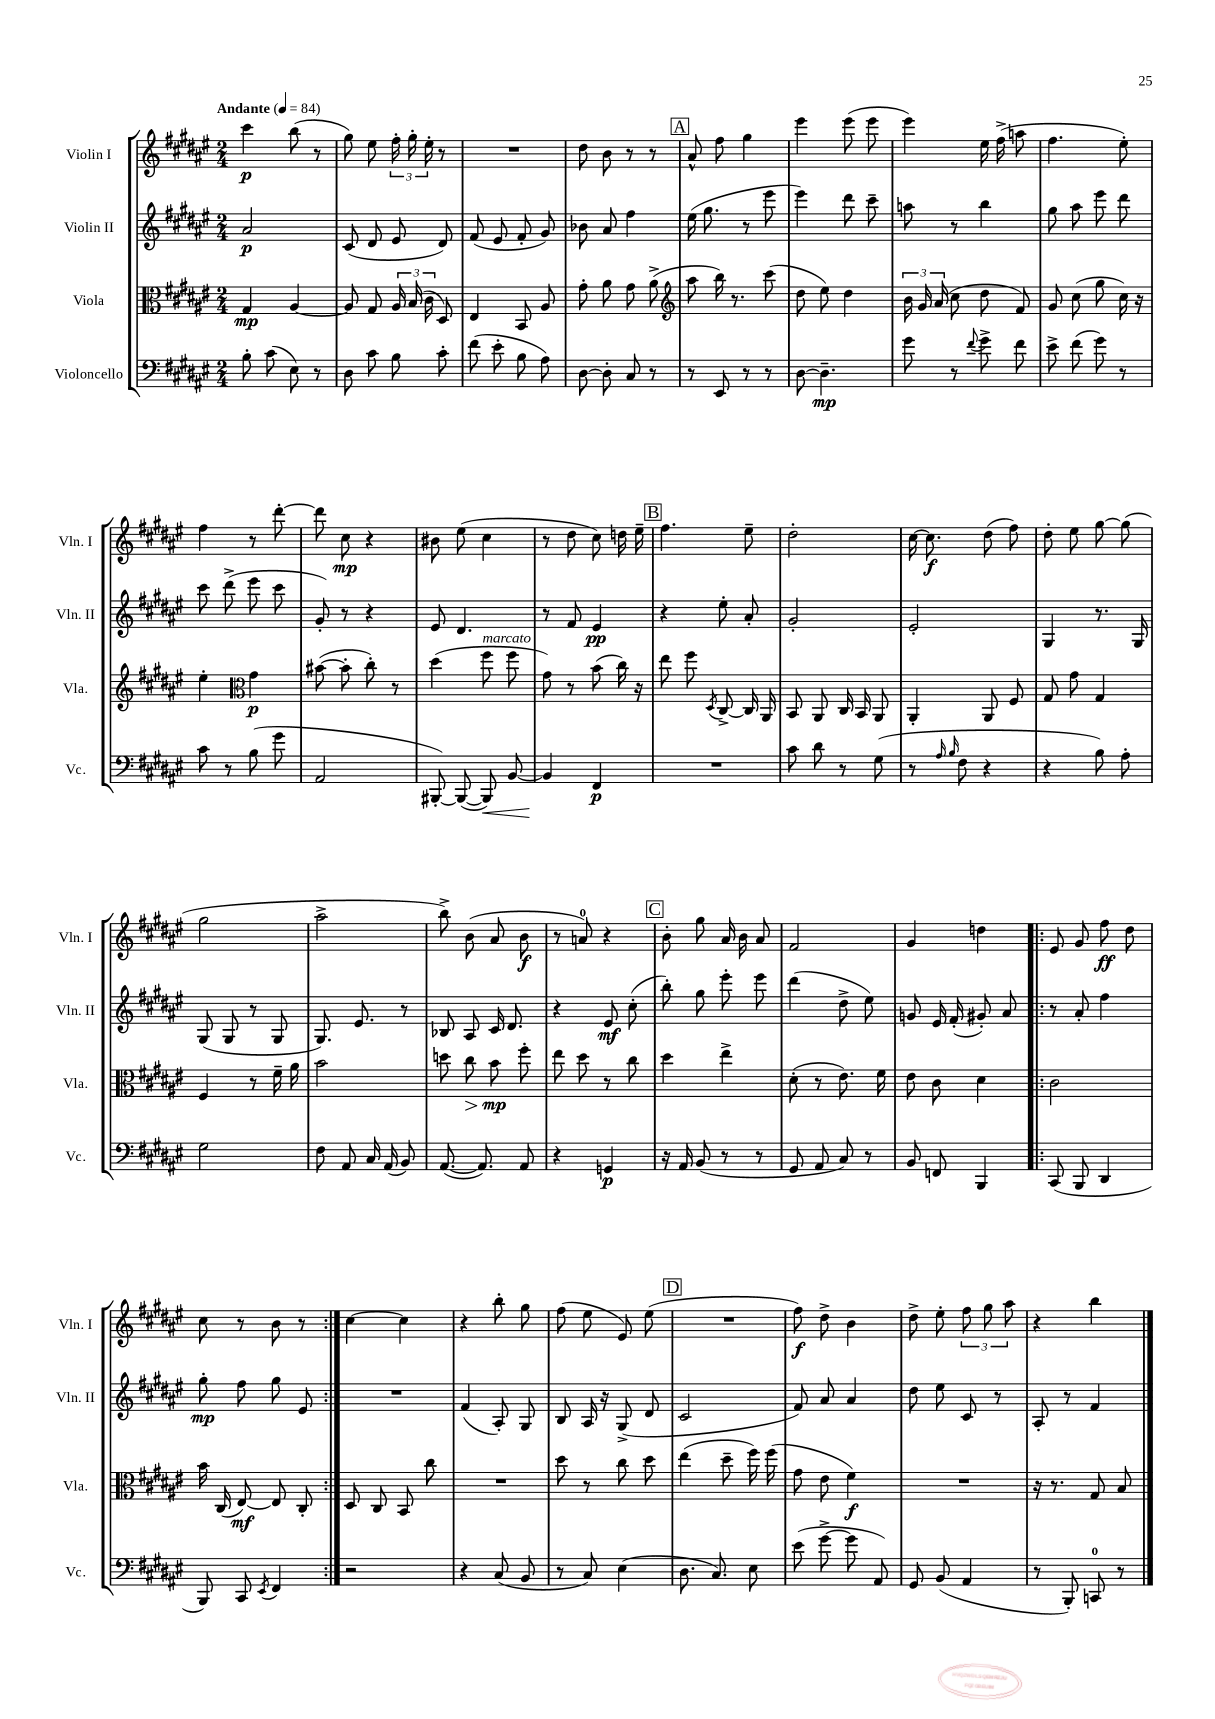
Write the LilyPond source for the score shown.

<<
\new StaffGroup <<
\new Staff = "s0" \with { instrumentName = "Violin I" shortInstrumentName = "Vln. I" } {
    \clef treble \key fis \major \numericTimeSignature \time 2/4 \tempo "Andante" 4 = 84
    \autoBeamOff cis'''4\p b''8( r8 |
    gis''8) eis''8 \tuplet 3/2 { fis''16-. gis''16-. eis''16-. } r8 |
    R2 |
    dis''8 b'8 r8 r8 |
    \mark \markup { \box "A" } ais'8-^ fis''8 gis''4 |
    eis'''4 eis'''8( eis'''8 |
    eis'''4) eis''16 fis''16->( a''8 |
    fis''4. eis''8-.) |
    fis''4 r8 dis'''8~-. |
    dis'''8 cis''8\mp r4 |
    bis'8 eis''8( cis''4 |
    r8 dis''8 cis''8) d''16 eis''16-- |
    \mark \markup { \box "B" } fis''4. eis''8-- |
    dis''2-. |
    cis''16~ cis''8.\f dis''8( fis''8) |
    dis''8-. eis''8 gis''8~ gis''8( |
    gis''2 |
    ais''2-> |
    b''8->) b'8( ais'8 b'8\f |
    r8 a'8-0) r4 |
    \mark \markup { \box "C" } b'8-. gis''8 ais'16 b'16 ais'8 |
    fis'2 |
    gis'4 d''4 |
    \repeat volta 2 { eis'8 gis'8 fis''8\ff dis''8 |
    cis''8 r8 b'8 r8 | }
    cis''4~ cis''4 |
    r4 b''8-. gis''8 |
    fis''8( eis''8 eis'8) eis''8( |
    \mark \markup { \box "D" } R2 |
    fis''8\f) dis''8-> b'4 |
    dis''8-> eis''8-. \tuplet 3/2 { fis''8 gis''8 ais''8 } |
    r4 b''4 \bar "|." |
}
\new Staff = "s1" \with { instrumentName = "Violin II" shortInstrumentName = "Vln. II" } {
    \clef treble \key fis \major \numericTimeSignature \time 2/4
    \autoBeamOff ais'2\p |
    cis'8( dis'8 eis'8 dis'8) |
    fis'8( eis'8 fis'8-. gis'8) |
    bes'8 ais'8 fis''4 |
    \mark \markup { \box "A" } eis''16( gis''8. r8 eis'''8 |
    eis'''4) dis'''8 cis'''8-- |
    a''8 r8 b''4 |
    gis''8 ais''8 eis'''8 dis'''8 |
    cis'''8 dis'''8->( eis'''8 cis'''8 |
    gis'8-.) r8 r4 |
    eis'8 dis'4. |
    r8 fis'8 eis'4\pp |
    \mark \markup { \box "B" } r4 eis''8-. ais'8-. |
    gis'2-. |
    eis'2-. |
    gis4 r8. gis16 |
    gis8( gis8 r8 gis8 |
    gis8.) eis'8. r8 |
    bes8 ais8 cis'16 dis'8. |
    r4 eis'8\mf cis''8-.( |
    \mark \markup { \box "C" } b''8-.) gis''8 eis'''8-. eis'''8 |
    dis'''4( dis''8-> eis''8) |
    g'8 eis'16 fis'16-.( gis'8-.) ais'8 |
    \repeat volta 2 { r8 ais'8-. fis''4 |
    gis''8-.\mp fis''8 gis''8 eis'8 | }
    R2 |
    fis'4( ais8-.) gis8 |
    b8 ais16 r16 gis8->( dis'8 |
    \mark \markup { \box "D" } cis'2 |
    fis'8) ais'8 ais'4 |
    dis''8 eis''8 cis'8 r8 |
    ais8-. r8 fis'4 \bar "|." |
}
\new Staff = "s2" \with { instrumentName = "Viola" shortInstrumentName = "Vla." } {
    \clef alto \key fis \major \numericTimeSignature \time 2/4
    \autoBeamOff gis4\mp ais4~ |
    ais8 gis8 \tuplet 3/2 { ais16 b16( cis'16 } dis8) |
    eis4 b,8 ais8 |
    gis'8-. ais'8 gis'8 ais'8->( |
    \mark \markup { \box "A" } \clef treble ais''8 b''16) r8. cis'''8( |
    dis''8 eis''8) dis''4 |
    \tuplet 3/2 { b'16 gis'16 ais'16( } cis''8 dis''8 fis'8) |
    gis'8 cis''8( gis''8 cis''16) r16 |
    eis''4-. \clef alto gis'4\p |
    bis'8~( bis'8-. cis''8-.) r8 |
    dis''4( fis''8^\markup { \italic "marcato" } fis''8 |
    gis'8) r8 b'8( cis''16) r16 |
    \mark \markup { \box "B" } eis''8 fis''8 \acciaccatura { dis8 } cis8~-> cis16 ais,16 |
    b,8 ais,8 cis16 b,16 ais,8 |
    ais,4-. ais,8 fis8 |
    gis8 gis'8 gis4 |
    fis4 r8 fis'16-- ais'16 |
    b'2 |
    d''8 cis''8\> b'8\mp\! fis''8-. |
    eis''8 dis''8 r8 cis''8 |
    \mark \markup { \box "C" } dis''4 eis''4-> |
    dis'8-.( r8 eis'8.) fis'16 |
    eis'8 cis'8 dis'4 |
    \repeat volta 2 { cis'2 |
    b'16 cis16( eis8~\mf) eis8 cis8-. | }
    dis8 cis8 b,8 cis''8 |
    R2 |
    dis''8 r8 cis''8 dis''8 |
    \mark \markup { \box "D" } eis''4( dis''8-- fis''16) fis''16( |
    gis'8 eis'8 fis'4\f) |
    R2 |
    r16 r8. gis8 b8 \bar "|." |
}
\new Staff = "s3" \with { instrumentName = "Violoncello" shortInstrumentName = "Vc." } {
    \clef bass \key fis \major \numericTimeSignature \time 2/4
    \autoBeamOff b8-. cis'8( eis8) r8 |
    dis8 cis'8 b8 cis'8-. |
    fis'8( eis'8-. b8 ais8) |
    dis8~ dis8-. cis8 r8 |
    \mark \markup { \box "A" } r8 eis,8 r8 r8 |
    dis8~ dis4.--\mp |
    gis'8 r8 \appoggiatura { fis'8 } gis'8-> fis'8 |
    eis'8-> fis'8( gis'8) r8 |
    cis'8 r8 b8( gis'8 |
    ais,2 |
    bis,,8~-.) bis,,8~( bis,,8\<) b,8~ |
    b,4\! fis,4\p |
    \mark \markup { \box "B" } R2 |
    cis'8 dis'8 r8 gis8( |
    r8 \grace { ais16 b16 } fis8 r4 |
    r4 b8) ais8-. |
    gis2 |
    fis8 ais,8 cis16 ais,16( b,8) |
    ais,8.~( ais,8.) ais,8 |
    r4 g,4\p |
    \mark \markup { \box "C" } r16 ais,16 b,8( r8 r8 |
    gis,8 ais,8 cis8) r8 |
    b,8 f,8 b,,4 |
    \repeat volta 2 { cis,8( b,,8 dis,4 |
    b,,8) cis,8 \acciaccatura { eis,8 } fis,4 | }
    r2 |
    r4 cis8( b,8 |
    r8 cis8) eis4( |
    \mark \markup { \box "D" } dis8. cis8.) eis8 |
    eis'8( gis'8~-> gis'8 ais,8) |
    gis,8 b,8( ais,4 |
    r8 b,,8-.) c,8-0 r8 \bar "|." |
}
>>
>>
\layout { \context { \Score \remove "Bar_number_engraver" } }
